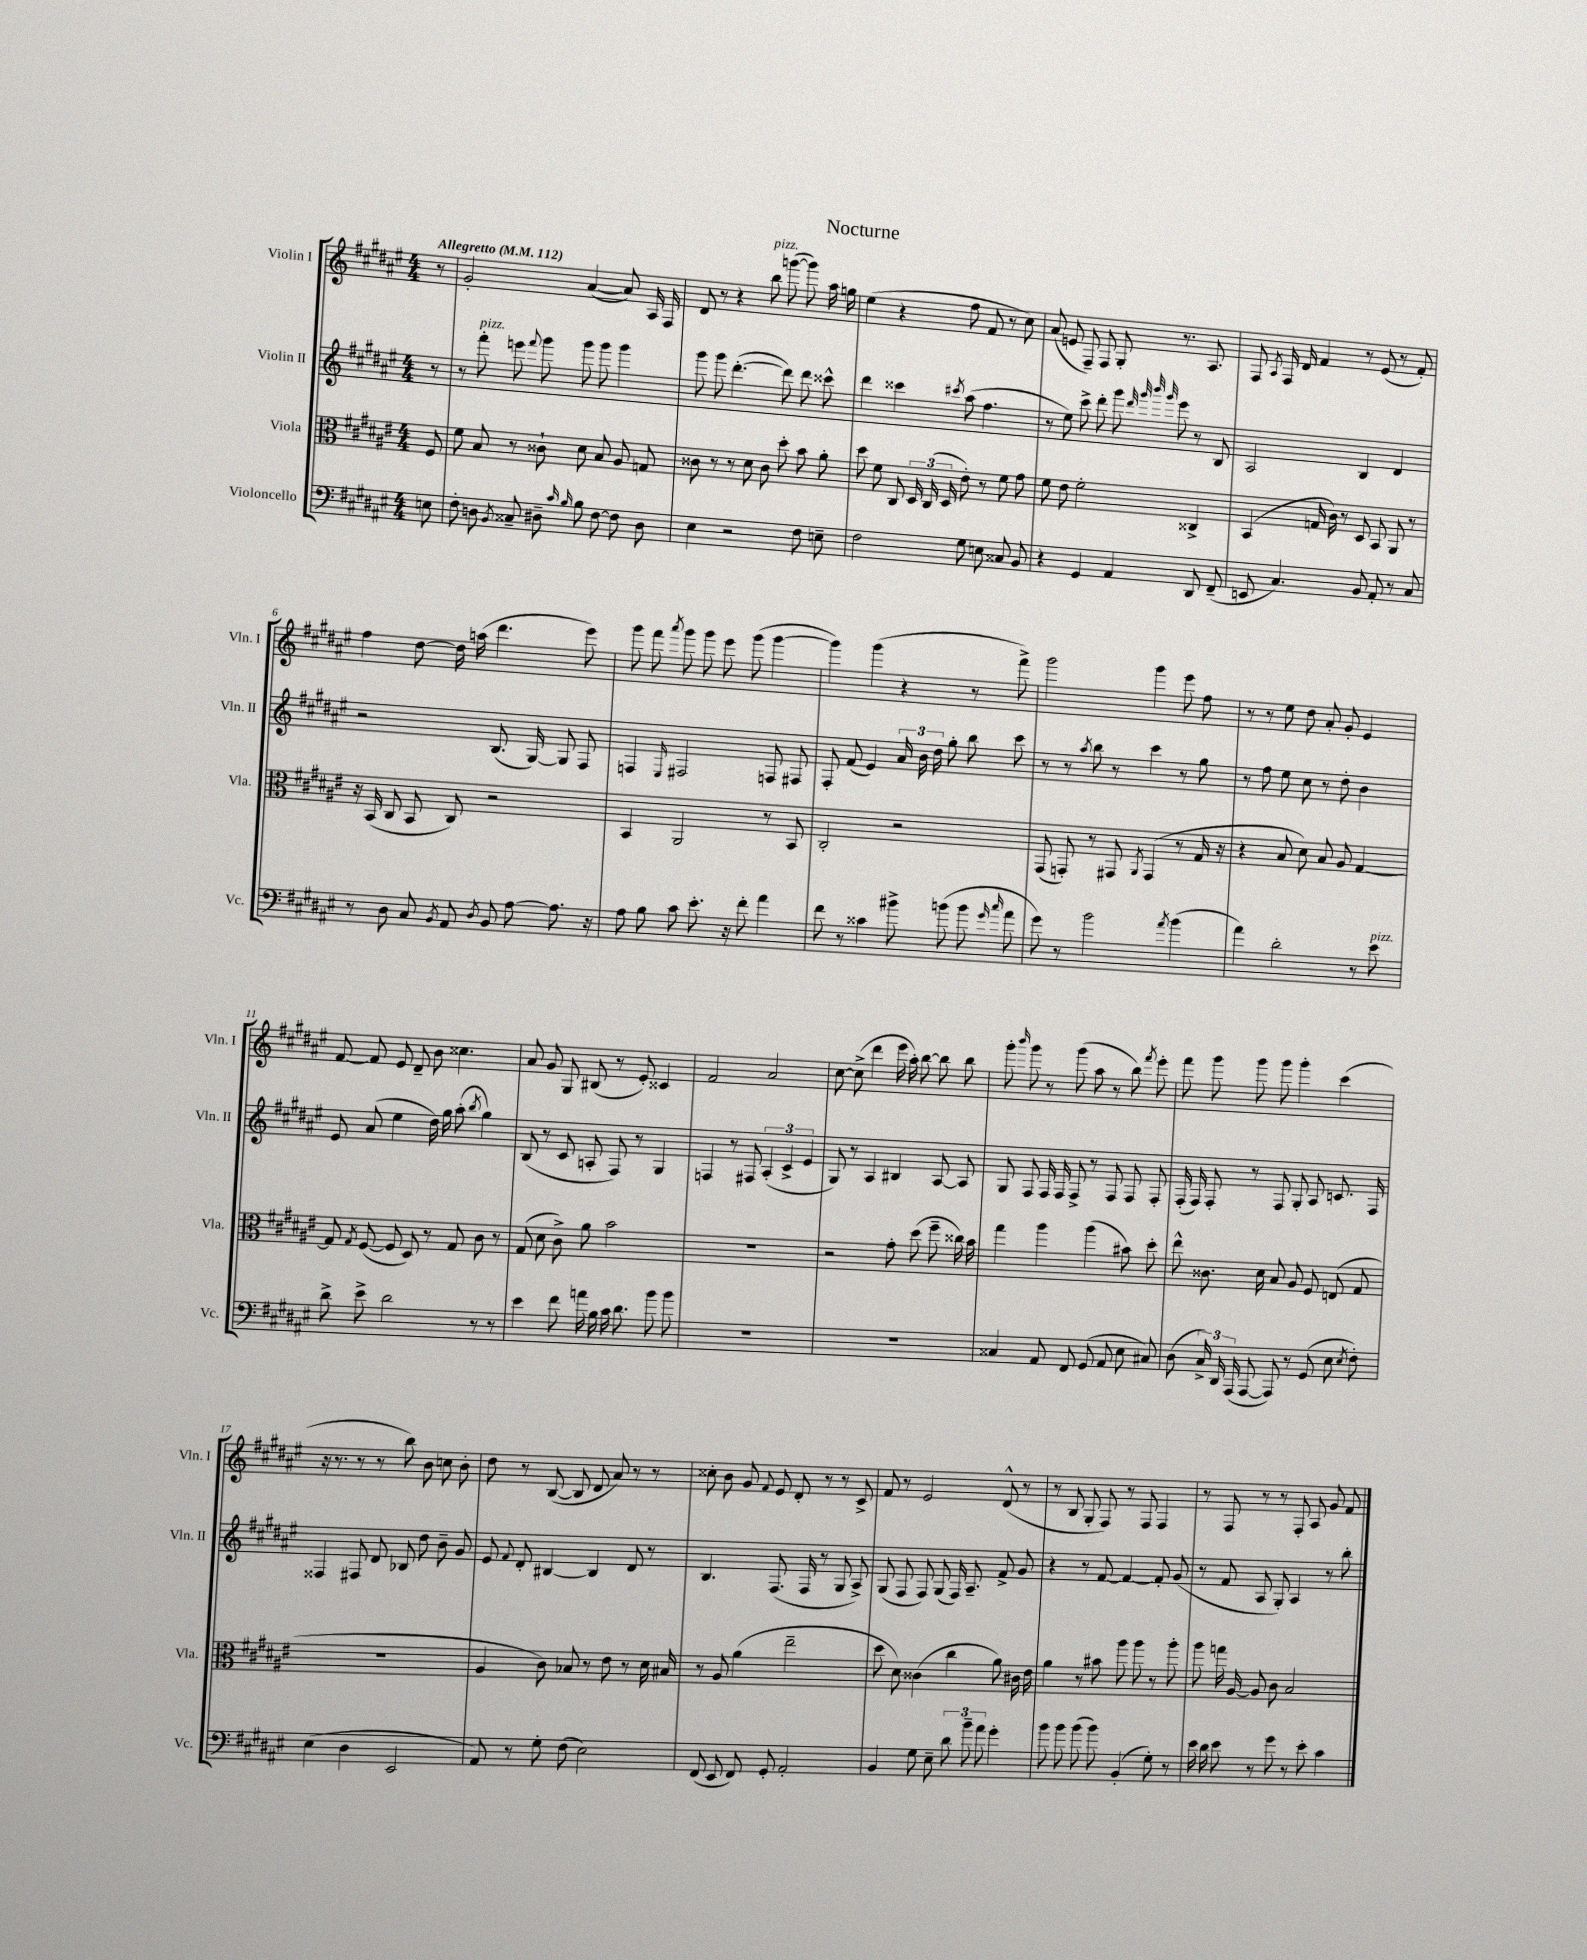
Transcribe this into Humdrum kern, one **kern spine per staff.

**kern	**kern	**kern	**kern
*staff4	*staff3	*staff2	*staff1
*clefF4	*clefC3	*clefG2	*clefG2
*k[f#c#g#d#a#e#]	*k[f#c#g#d#a#e#]	*k[f#c#g#d#a#e#]	*k[f#c#g#d#a#e#]
*M4/4	*M4/4	*M4/4	*M4/4
*MM112	*MM112	*MM112	*MM112
8E\	8F#/	8r	8r
=	=	=	=
8F#'\	8f#\	8r	2g#'/
8D\	8B/	8fff#'\	.
8qBB/	.	.	.
8C##~/	8r	8eee\	.
.	.	8qqfff#/	.
8D#~\	8c##`\	8ggg#\	.
16qqc#/	.	.	.
16qqB/	.	.	.
8B\	8d#\	8ggg#\	([4a#/
[8F#\	8B/	8ggg#\	.
8F#\]	8A#/	4ggg#\	8a#/])
8D#\	8G/	.	16A#/
.	.	.	16F#/
=	=	=	=
4E#\	8c##\	8ggg#\	8d#/
.	8r	8ggg#\	8r
2r	8r	([4.ddd#'\	4r
.	8d#\	.	.
.	8c##\	.	8bb\
.	8dd#'\	8ddd#\])	([8ggg\
8F#\	8b\	8ddd#\	8ggg\])
8E~\	8a#'\	8ccc##^^\	16aa#\
.	.	.	16gg\
=	=	=	=
2F#\	8dd#\	4ddd#\	(4ee#\
.	8f#\	.	.
.	8C#/	4ccc##\	4r
.	24D#/	.	.
.	(24C#/	.	.
.	24D#/	.	.
.	.	8qccc#/	.
8G#\	8e#'\)	(8aa#\	8ff#\
8E\	8r	4.ff#\	8f#/
8C##/	8f#\	.	8r
8BB/	8g#\	.	8cc#\)
=	=	=	=
4r	8f#\	8r	(8a#/
.	8e#\	8ee#\)	8e/
4GG#/	2f#'\	8ccc#^\	8F#~/)
.	.	8ddd#'\	8F#/
4AA#/	.	8ggg#\	8G#'/
.	.	32qqddd#/	.
.	.	32qqggg#/	.
.	.	32qqbbb/	.
.	.	32qqggg#/	.
.	.	8eee#\	8.r
8DD#/	4C##^/	8r	.
.	.	.	8.A#/
(8FF#~/	.	8B/	.
=	=	=	=
8EE/	(4BB/	2A#/	8F#/
.	.	.	8qA#/
4.C#/)	.	.	16F#/
.	.	.	16d#/
.	16G/	.	4f#/
.	16c#\)	.	.
.	8r	.	.
8BB/	8D#/	4B/	8r
8AA#'/	8BB/	.	(8e#/
8r	8AA#/	4d#/	8r
8C#/	8r	.	8f#'/)
=	=	=	=
8r	16r	2r	4ff#\
.	(16BB/	.	.
8D#\	8C#/	.	.
8C#/	8BB/	.	[8dd#\
8qBB/	.	.	.
8AA#/	8C#/)	.	16dd#\]
.	.	.	(16aa\
8qD#/	.	.	.
8BB/	2r	(8.B/	4.ddd#\
[8A#\	.	.	.
.	.	[16G#/)	.
8.A#\]	.	8G#/]	.
.	.	8F#/	8eee#\)
16r	.	.	.
=	=	=	=
8A#\	4BB/	4F/	8ggg#\
8B\	.	.	8fff#\
.	.	16qqE#/	8qaaa#/
8c#\	2AA#/	2F#/	8ggg#\
8.e#'\	.	.	8ggg#\
.	.	.	8eee#\
16r	.	.	.
8f#'\	.	.	(8ggg#\
4a#\	8r	8F/	[4ggg#\
.	8BB/	8F#/	.
=	=	=	=
8f#\	2C#'/	8F#'/	4ggg#\])
8r	.	(8f#/	.
4c##\	.	4e#/)	(4ggg#\
8b#^\	2r	24a#/	4r
.	.	24b\	.
.	.	24dd#\	.
(8b\	.	8gg#'\	.
8b\	.	8bb\	8r
16qqg#/	.	.	.
16qqcc#/	.	.	.
8a#\	.	8ccc#\	8fff#^\)
=	=	=	=
8g#\)	(8GG#/	8r	2ggg#\
8r	8GG'/)	8r	.
.	.	8qaa#/	.
2b\	8r	8bb\	.
.	8GG#/	8r	.
.	8qAA#/	.	.
.	(4GG#/	4ccc#\	4ggg#\
8qa#/	.	.	.
(4b\	8r	8r	8eee#\
.	16G#/	8gg#\	8ff#\
.	16r	.	.
=	=	=	=
4a#\)	4r	8r	8r
.	.	8ff#\	8r
2d#'\	8B/	8ee#\	8ee#\
.	8d#\)	8cc#\	8dd#\
.	8B/	8r	8a#'/
.	8A#/	8dd#'\	8g#'/
8r	[4G#/	4b\	4e#/
8e#\	.	.	.
=	=	=	=
8d#^\	8G#/]	8e#/	[8f#/
.	8qG#/	.	.
8e#^\	([8F#/	(8a#/	8f#/]
2d#\	8F#/]	4ee#\	8e#/
.	8D#/)	.	8d#~/
.	8r	16dd#\)	8b\
.	.	16gg#\	.
.	8G#/	(8aa#'\	4.cc##\
.	.	8qbb/	.
8r	8c#\	4gg#\)	.
8r	8r	.	.
=	=	=	=
4e#\	(8G#/	(8B/	8a#/
.	8d#\	8r	8g#/
8f#\	8c#^\)	8c#/	8G#/
16a\	8a#\	8A'/	(8B#/
16B\	.	.	.
16c#\	2b\	8F#/)	8r
8.d#\	.	.	.
.	.	8r	8e#'/)
8b\	.	4G#/	4c##/
8b\	.	.	.
=	=	=	=
1r	1r	4F/	2f#/
.	.	8r	.
.	.	8F#/	.
.	.	(6A#'/	2a#/
.	.	6c#^/	.
.	.	6e#/	.
=	=	=	=
1r	2r	8G#/)	[8cc#\
.	.	8r	(8cc#^\]
.	.	4A#/	4ddd#\
.	8g#'\	4B#/	16eee#\
.	.	.	16aa#'\)
.	(8dd#\	.	[8bb\
.	8ff#~\	[8A#/	8bb\]
.	16cc##\)	8A#/]	8bb\
.	16b\	.	.
=	=	=	=
4C##/	4gg#\	8G#/	8ggg#'\
.	.	.	16qqbbb/
.	.	8F#/	8ggg#\
8AA#/	4aa#\	16F#/	8r
.	.	16F#/	.
8FF#/	.	8F#^/	(8ggg#\
(8GG#/	(4aa#\	8r	8aa#\
8AA#/	.	8F#/	8r
8E#\	8b#\)	8F#/	8bb\)
.	.	.	8qfff#/
8C#/)	8dd#'\	8F#'/	8eee#'\
=	=	=	=
(8D#\	8ee#^^\	(16F#'/	8fff#\
.	.	16F#/)	.
24C#^/)	8.c##\	8F#'/	8ggg#\
24DD#/	.	.	.
(24AAA#/	.	.	.
[8AAA#/	.	8r	8ggg#\
.	16d#\	.	.
8AAA#/])	8B/	8F#/	8ggg#\
8r	8A#/	8G#'/	4ggg#'\
(8GG#/	8F#/	8A#/	.
8E#\	(8E/	8.c/	(4ccc#\
8qE#/	.	.	.
8F#'\)	8G#/	.	.
.	.	16F#/	.
=	=	=	=
(4E#\	1r	4F##/	16r
.	.	.	8.r
4D#\	.	8F#/	8r
.	.	8d#/	8r
2EE#/	.	8B-/	8bb\)
.	.	8dd#\	8b\
.	.	8b~\	8cc\
.	.	8g#/	8b'\
=	=	=	=
8AA#/)	4A#/	8e#/	8dd#\
.	.	8qqf#/	.
8r	.	8d#'/	8r
8G#'\	8c#\)	[4B#/	([8B/
(8F#\	8B-/	.	8B/]
2E#\)	8r	4B#/]	8d#/
.	8e#\	.	8a#/)
.	8r	8d#/	8r
.	16d#\	8r	8r
.	16B#/	.	.
=	=	=	=
(8FF#/	8r	4.B/	8cc##'\
8EE#/	8A#/	.	8b\
8FF#/)	(4a#\	.	8g#/
.	.	.	8qqf#/
8GG#'/	.	(8.F#/	8e#/
2AA#'/	2ee#~\	.	8d#'/
.	.	16F#/	.
.	.	8r	8r
.	.	8G#/	8r
.	.	8A#^/)	8c#^/
=	=	=	=
4BB/	8dd#\	(8G#/	8f#/
.	8d#\)	8F#/	8r
8G#\	(4c##\	8F#/)	2e#/
8E#~\	.	(8G#/	.
12d#\	4cc#\	16F#/)	.
.	.	8.A#~/	.
12b~\	.	.	.
12a#\	.	.	.
4g#'\	8a#\)	8f#^/	(8d#^^/
.	16c#\	8g#/	8r
.	16e#\	.	.
=	=	=	=
8b\	4a#\	4r	8r
8b\	.	.	8B/
(8b\	8r	8r	8G#'/
8b\)	8b#\	[8f#/	8F#/)
(4BB'/	8aa#\	4f#/_	8r
.	8aa#\	.	8F#/
8G#'\)	8r	8f#'/]	4F#/
8r	8aa#'\	(8g#/	.
=	=	=	=
16e#\	8aa#\	8r	8r
16d#\	.	.	.
8e#\	16gg\	8f#/	8F#/
.	[16A#/	.	.
8r	8A#/]	8A#/	8r
8g#\	8c#\	8G#'/)	8r
8r	2B/	4A#/	8F#'/
8e#'\	.	.	8A#/
4c#\	.	8r	8g#/
.	.	8bb'\	8f#/
==	==	==	==
*-	*-	*-	*-
